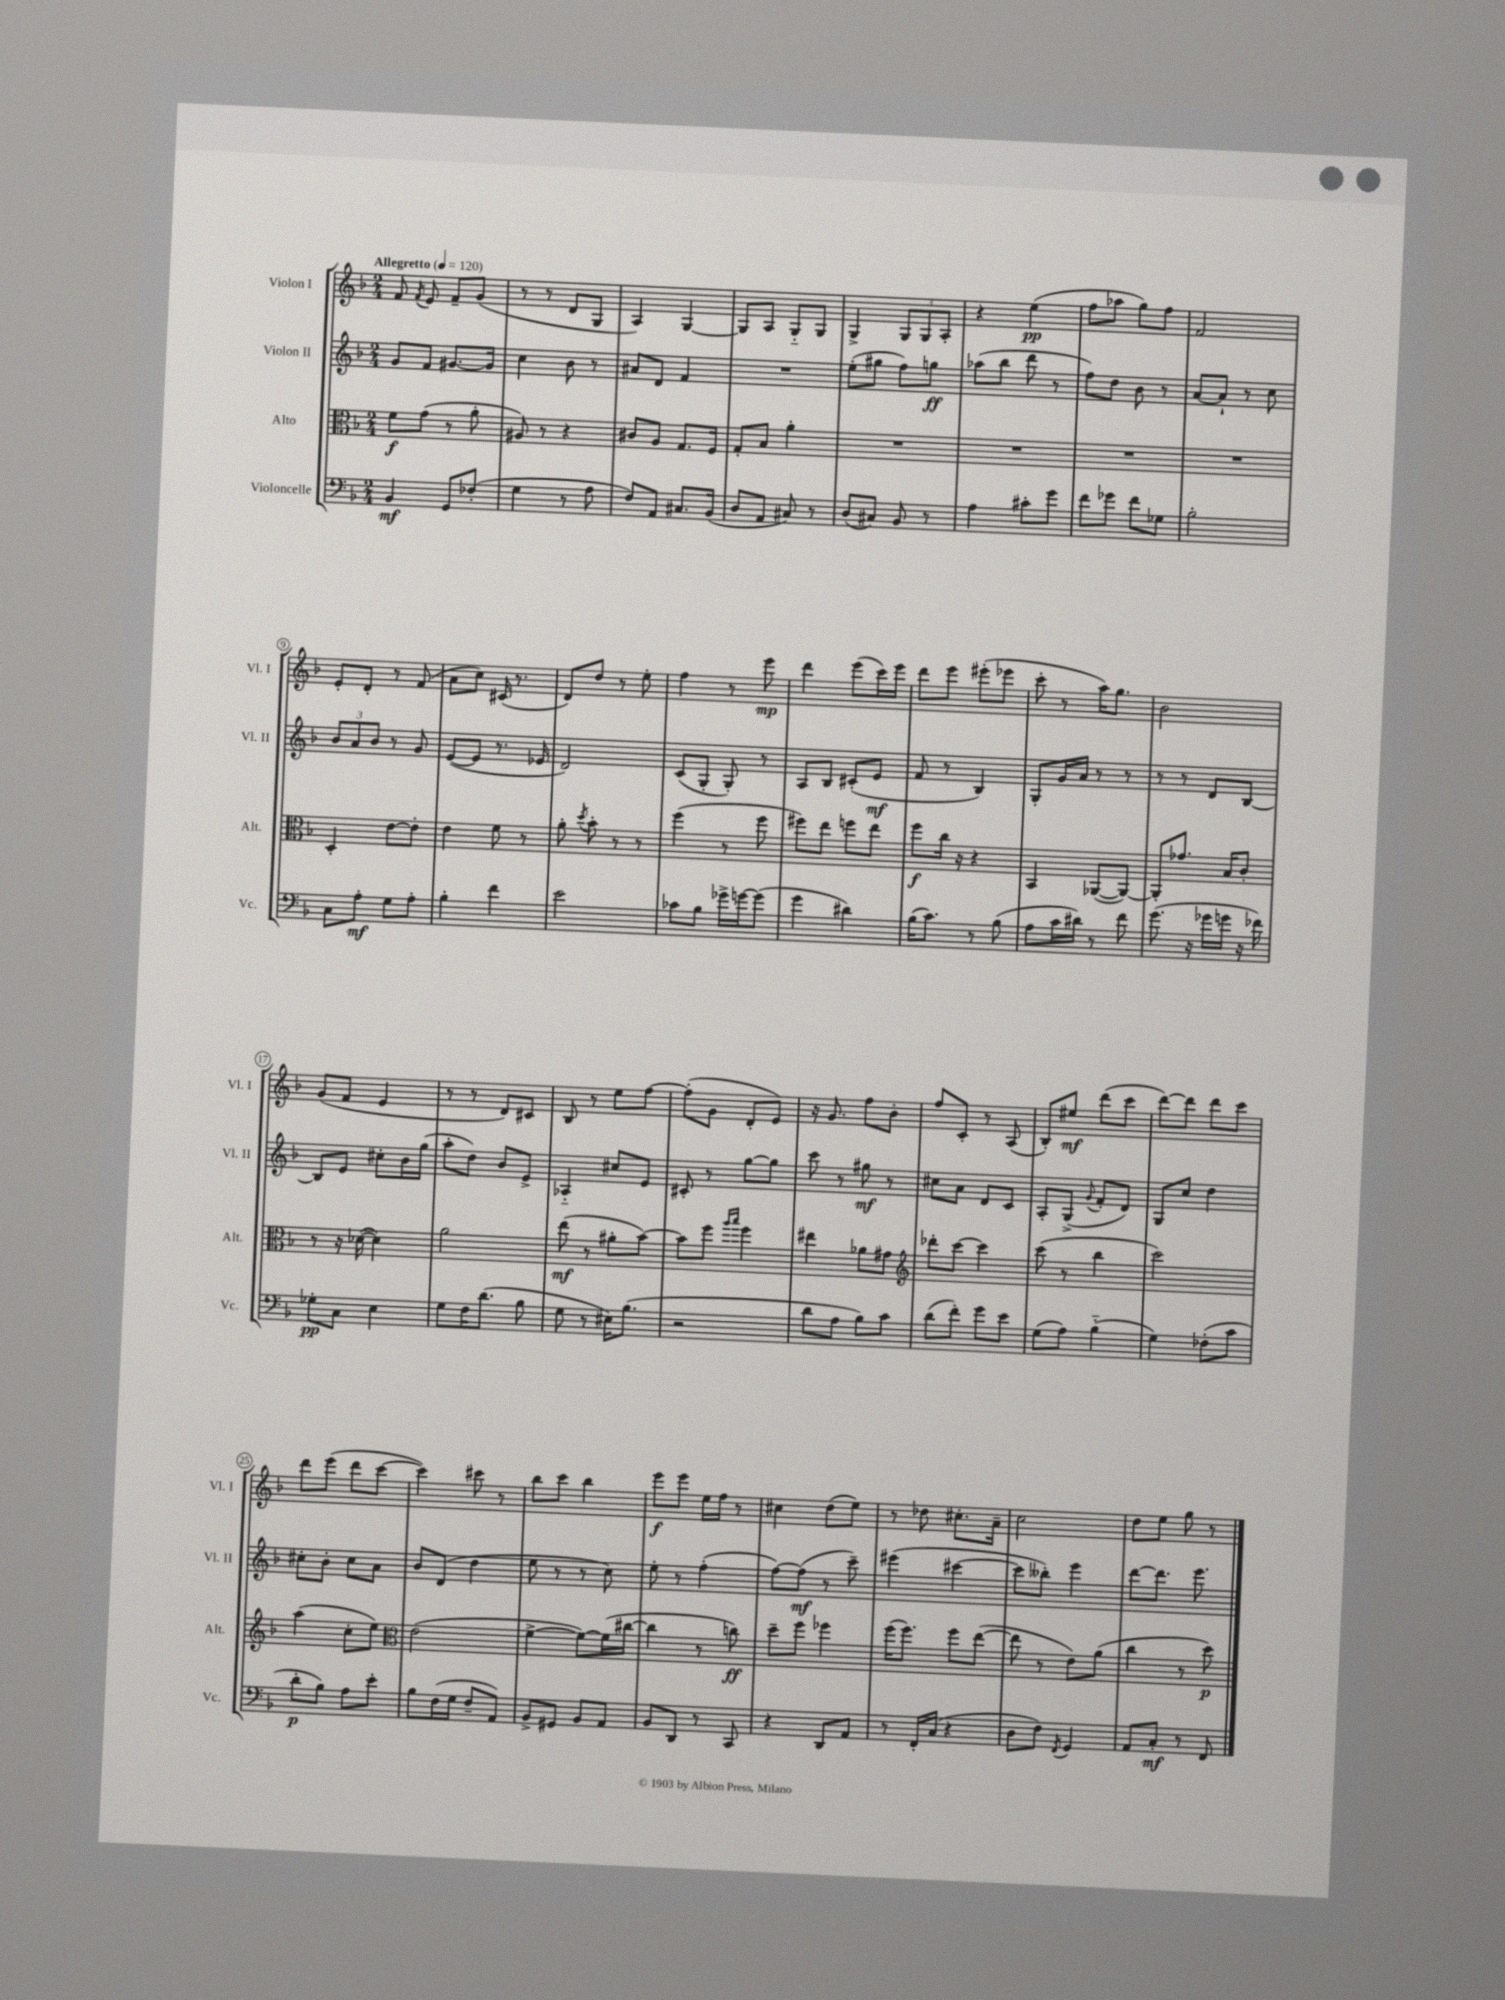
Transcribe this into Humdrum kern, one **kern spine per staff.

**kern	**dynam	**kern	**dynam	**kern	**dynam	**kern	**dynam
*part4	*part4	*part3	*part3	*part2	*part2	*part1	*part1
*staff4	*staff4	*staff3	*staff3	*staff2	*staff2	*staff1	*staff1
*I"Violoncelle	*	*I"Alto	*	*I"Violon II	*	*I"Violon I	*
*I'Vc.	*	*I'Alt.	*	*I'Vl. II	*	*I'Vl. I	*
*clefF4	*	*clefC3	*	*clefG2	*	*clefG2	*
*k[b-]	*	*k[b-]	*	*k[b-]	*	*k[b-]	*
*M2/4	*	*M2/4	*	*M2/4	*	*M2/4	*
*MM120	*	*MM120	*	*MM120	*	*MM120	*
=1	=1	=1	=1	=1	=1	=1	=1
!	!	!	!	!	!	!LO:TX:a:B:t=Allegretto	!
4BB-/	mf	8f\L	f	8g/L	.	8f/	.
.	.	.	.	.	.	8qf/	.
.	.	(8g\J	.	8f/J	.	8e/	.
8GG/L	.	8r	.	[8.g#X/L	.	8f~/L	.
(8F-X'/J	.	8a'\	.	.	.	(8g/J	.
.	.	.	.	16g#/Jk]	.	.	.
=2	=2	=2	=2	=2	=2	=2	=2
4G\	.	8A#X/)	.	4cc\	.	8r	.
.	.	8r	.	.	.	8r	.
8r	.	4r	.	8b-\	.	8d/L	.
8A\	.	.	.	8r	.	8G/J	.
=3	=3	=3	=3	=3	=3	=3	=3
8F/L)	.	8c#X/L	.	8a#X/L	.	4A/)	.
8AA/J	.	8A/J	.	8d/J	.	.	.
8.C#X/L	.	8.G/L	.	4f/	.	[4G/	.
(16BB-/Jk	.	16F/Jk	.	.	.	.	.
=4	=4	=4	=4	=4	=4	=4	=4
8D/L	.	8G'/L	.	2r	.	8G/L]	.
8AA/J	.	8B-/J	.	.	.	8A/J	.
8C#X/)	.	4a'\	.	.	.	8G/L	.
8r	.	.	.	.	.	8G/J	.
=5	=5	=5	=5	=5	=5	=5	=5
(8D/L	.	2r	.	(8ee'\L	.	4G^/	.
8C#X/J)	.	.	.	8gg#X\J	.	.	.
8BB-/	.	.	.	8ff\L)	.	12G/L	.
.	.	.	.	.	.	12G/	.
8r	.	.	.	8ggn\J	ff	.	.
.	.	.	.	.	.	12A'/J	.
=6	=6	=6	=6	=6	=6	=6	=6
4A\	.	2r	.	(8aa-X\L	.	4r	.
.	.	.	.	8bb-\J	.	.	.
8c#X'\L	.	.	.	8ddd\	.	(4ee\	pp
8g\J	.	.	.	8r	.	.	.
=7	=7	=7	=7	=7	=7	=7	=7
8f\L	.	2r	.	8ff\L)	.	8ff\L	.
8g-X\J	.	.	.	8dd\J	.	8aa-X\J	.
8f\L	.	.	.	8b-\	.	8gg\L)	.
8G-X\J	.	.	.	8r	.	8ff\J	.
=8	=8	=8	=8	=8	=8	=8	=8
2B-'\	.	2r	.	[8a/L	.	2f/	.
.	.	.	.	8a`/J]	.	.	.
.	.	.	.	8r	.	.	.
.	.	.	.	8cc\	.	.	.
!!LO:LB:g=z
=9	=9	=9	=9	=9	=9	=9	=9
8C\L	.	4D'/	.	12b-/L	.	8e'/L	.
.	.	.	.	12a/	.	.	.
8A'\J	mf	.	.	.	.	8d'/J	.
.	.	.	.	12b-/J	.	.	.
8G\L	.	[8e\L	.	8r	.	8r	.
8A'\J	.	8e'\J]	.	8g/	.	(8f/	.
=10	=10	=10	=10	=10	=10	=10	=10
4B-'\	.	4e\	.	([8e/L	.	8a\L	.
.	.	.	.	8e/J]	.	8cc\J)	.
4f\	.	8f\	.	8.r	.	(16c#X/	.
.	.	.	.	.	.	8.r	.
.	.	8r	.	.	.	.	.
.	.	.	.	16e-X/	.	.	.
=11	=11	=11	=11	=11	=11	=11	=11
2e\	.	8a'\	.	2d/)	.	8d/L)	.
.	.	8qdd/	.	.	.	.	.
.	.	8b-'\	.	.	.	8dd/J	.
.	.	8r	.	.	.	8r	.
.	.	8r	.	.	.	8ee'\	.
=12	=12	=12	=12	=12	=12	=12	=12
8c-X\L	.	(4ff\	.	(8c/L	.	4ff\	.
8B-\J	.	.	.	8G'/J	.	.	.
16g-X^\LL	.	8r	.	8G'/)	.	8r	.
[16gn\J	.	.	.	.	.	.	.
(8g\J]	.	8ff\	.	8r	.	8eee\	mp
=13	=13	=13	=13	=13	=13	=13	=13
4g\	.	8ff#X\L)	.	8A/L	.	4ddd\	.
.	.	8ee\J	.	8B-/J	.	.	.
4d#X\)	.	8ffn\L	.	(8c#X'/L	.	(8eee\L	.
.	.	8ee\J	.	8e/J	mf	16ccc\L)	.
.	.	.	.	.	.	16eee\JJ	.
=14	=14	=14	=14	=14	=14	=14	=14
(16B-\KL	.	8ff\L	f	8f/	.	8ddd\L	.
8.c\J)	.	.	.	.	.	.	.
.	.	16cc\Jk	.	8r	.	8eee\J	.
.	.	16r	.	.	.	.	.
8r	.	4r	.	4B-/)	.	(8eee#X'\L	.
(8B-\	.	.	.	.	.	8eee-X\J	.
=15	=15	=15	=15	=15	=15	=15	=15
8A\L	.	4BB-/	.	8G'/L	.	8ccc'\	.
16c\L	.	.	.	16g/L	.	8r	.
16d#X\JJ)	.	.	.	16a/JJ	.	.	.
8r	.	([8AA-X/L	.	8r	.	16aa\KL)	.
.	.	.	.	.	.	8.gg\J	.
8f\	.	8AA-/J_)	.	8r	.	.	.
=16	=16	=16	=16	=16	=16	=16	=16
(8.g\	.	8AA-'/L]	.	8r	.	2b-\	.
.	.	8.g-X/J	.	8r	.	.	.
16r	.	.	.	.	.	.	.
16g-X\LL	.	.	.	8d/L	.	.	.
16gn\JJ	.	16B-/KL	.	.	.	.	.
16r	.	8c'/J	.	[8B-/J	.	.	.
16f-X\)	.	.	.	.	.	.	.
!!LO:LB:g=z
=17	=17	=17	=17	=17	=17	=17	=17
8G-X'\L	pp	8r	.	8B-/L]	.	(8g/L	.
8C\J	.	16r	.	8e/J	.	8f/J	.
.	.	([16d-X\	.	.	.	.	.
4E\	.	4d-\])	.	8cc#X'\L	.	4e/	.
.	.	.	.	16b-\L	.	.	.
.	.	.	.	(16gg\JJ	.	.	.
=18	=18	=18	=18	=18	=18	=18	=18
8G\L	.	2a\	.	8aa'\L	.	8r	.
16F\K	.	.	.	8dd\J)	.	8r	.
(8.d\J	.	.	.	.	.	.	.
.	.	.	.	8b-/L	.	8d/L)	.
8B-\	.	.	.	8e^/J	.	8c#X/J	.
=19	=19	=19	=19	=19	=19	=19	=19
8G\	.	(8ee\	mf	4A-X/	.	8B-/	.
8r	.	8r	.	.	.	8r	.
16E#X\KL)	.	8a#X'\L	.	8cc#X/L	.	8ee\L	.
(8.B-\J	.	.	.	.	.	.	.
.	.	[8b-\J)	.	8e/J	.	[8ff\J	.
=20	=20	=20	=20	=20	=20	=20	=20
2r	.	8b-\L]	.	8c#X'/	.	(8ff'\L]	.
.	.	8ff\J	.	8r	.	8g\J	.
.	.	16qqaa/LL	.	.	.	.	.
.	.	16qqbb-/JJ	.	.	.	.	.
.	.	4ff\	.	[8gg\L	.	8d'/L	.
.	.	.	.	8gg\J]	.	8e/J)	.
=21	=21	=21	=21	=21	=21	=21	=21
8d\L	.	4ee#X\	.	8ccc\	.	16r	.
.	.	.	.	.	.	8.g/	.
8A\J	.	.	.	8r	.	.	.
8B-\L)	.	8a-X\L	.	8gg#X\	mf	8ff\L	.
8c\J	.	8g#X\J	.	8r	.	8b-'\J	.
=22	=22	=22	=22	=22	=22	=22	=22
*	*	*clefG2	*	*	*	*	*
(8d\L	.	8ddd-X'\L	.	8cc#X\L	.	8ff/L	.
8f'\J)	.	[8ccc\J	.	8a\J	.	8c'/J	.
8g\L	.	4ccc\]	.	8d/L	.	8r	.
8e\J	.	.	.	8c/J	.	(8A/	.
=23	=23	=23	=23	=23	=23	=23	=23
(8G\L	.	(8ccc\	.	8A'/L	.	8B-'/L)	.
8A\J)	.	8r	.	(8G^/J	.	8ee#X/J	mf
.	.	.	.	8qqg/	.	.	.
(4B-\	.	4bb-\	.	8f'/L	.	(8ddd\L	.
.	.	.	.	8d/J)	.	8ccc\J	.
=24	=24	=24	=24	=24	=24	=24	=24
4G\)	.	2ccc\)	.	8G/L	.	[8ddd\L)	.
.	.	.	.	8cc/J	.	8ddd\J]	.
(8F-X'\L	.	.	.	4dd\	.	8ddd\L	.
8c\J	.	.	.	.	.	8ccc\J	.
!!LO:LB:g=z
=25	=25	=25	=25	=25	=25	=25	=25
8d'\L	p	(4aa\	.	8cc#X'\L	.	8ddd\L	.
8B-\J)	.	.	.	8b-'\J	.	(8eee\J	.
8A\L	.	8cc'\L	.	8cc#\L	.	8ddd\L	.
8e'\J	.	8ee\J)	.	8a\J	.	[8ccc\J	.
=26	=26	=26	=26	=26	=26	=26	=26
*	*	*clefC3	*	*	*	*	*
8B-\L	.	(2e\	.	8b-/L	.	4ccc\])	.
(16F\L	.	.	.	(8d/J	.	.	.
16G\JJ	.	.	.	.	.	.	.
8F~/L	.	.	.	4dd\	.	8ccc#X\	.
8AA/J)	.	.	.	.	.	8r	.
=27	=27	=27	=27	=27	=27	=27	=27
8BB-^/L	.	[4f^\	.	8ee\	.	8bb-\L	.
8GG#X/J	.	.	.	8r	.	8ccc\J	.
8BB-/L	.	8f\L_)	.	8r	.	4bb-\	.
8AA/J	.	(16f\L]	.	8cc\)	.	.	.
.	.	[16cc#X\JJ	.	.	.	.	.
=28	=28	=28	=28	=28	=28	=28	=28
8BB-/L	.	4cc#\]	.	8ee'\	.	8eee\L	f
8DD/J	.	.	.	8r	.	8eee\J	.
8r	.	8r	.	(4ff'\	.	16ee\LL	.
.	.	.	.	.	.	16ff\JJ	.
8CC/	.	8ccn\)	ff	.	.	8r	.
=29	=29	=29	=29	=29	=29	=29	=29
4r	.	8dd~\L	.	[8ff\L)	.	4cc#X\	.
.	.	8ff\J	.	(8ff\J]	mf	.	.
8DD/L	.	4ff-X\	.	8r	.	(8dd\L	.
8AA/J	.	.	.	8ccc~\)	.	8ee\J)	.
=30	=30	=30	=30	=30	=30	=30	=30
8r	.	(16ff\KL	.	(4eee#X\	.	8r	.
.	.	8.ff\J)	.	.	.	.	.
16FF'/LL	.	.	.	.	.	8dd-X\	.
(16C/JJ	.	.	.	.	.	.	.
4r	.	8ff\L	.	[4ccc#X\	.	8.cc#X'\L	.
.	.	([8ee\J	.	.	.	.	.
.	.	.	.	.	.	16a~\Jk	.
=31	=31	=31	=31	=31	=31	=31	=31
8D\L	.	8ee\]	.	8ccc#\L]	.	2cc\	.
8F\J)	.	8r	.	8bb--X'\J)	.	.	.
8qFF/	.	.	.	.	.	.	.
4GG/	.	8e\L)	.	4eee\	.	.	.
.	.	(8a\J	.	.	.	.	.
=32	=32	=32	=32	=32	=32	=32	=32
8AA/L	.	4cc\	.	[8ddd\L	.	8dd\L	.
8C'/J	mf	.	.	8.ddd\J]	.	8ee\J	.
8r	.	8r	.	.	.	8gg\	.
.	.	.	.	8.eee\	.	.	.
8FF/	.	8dd\)	p	.	.	8r	.
==	==	==	==	==	==	==	==
*-	*-	*-	*-	*-	*-	*-	*-
